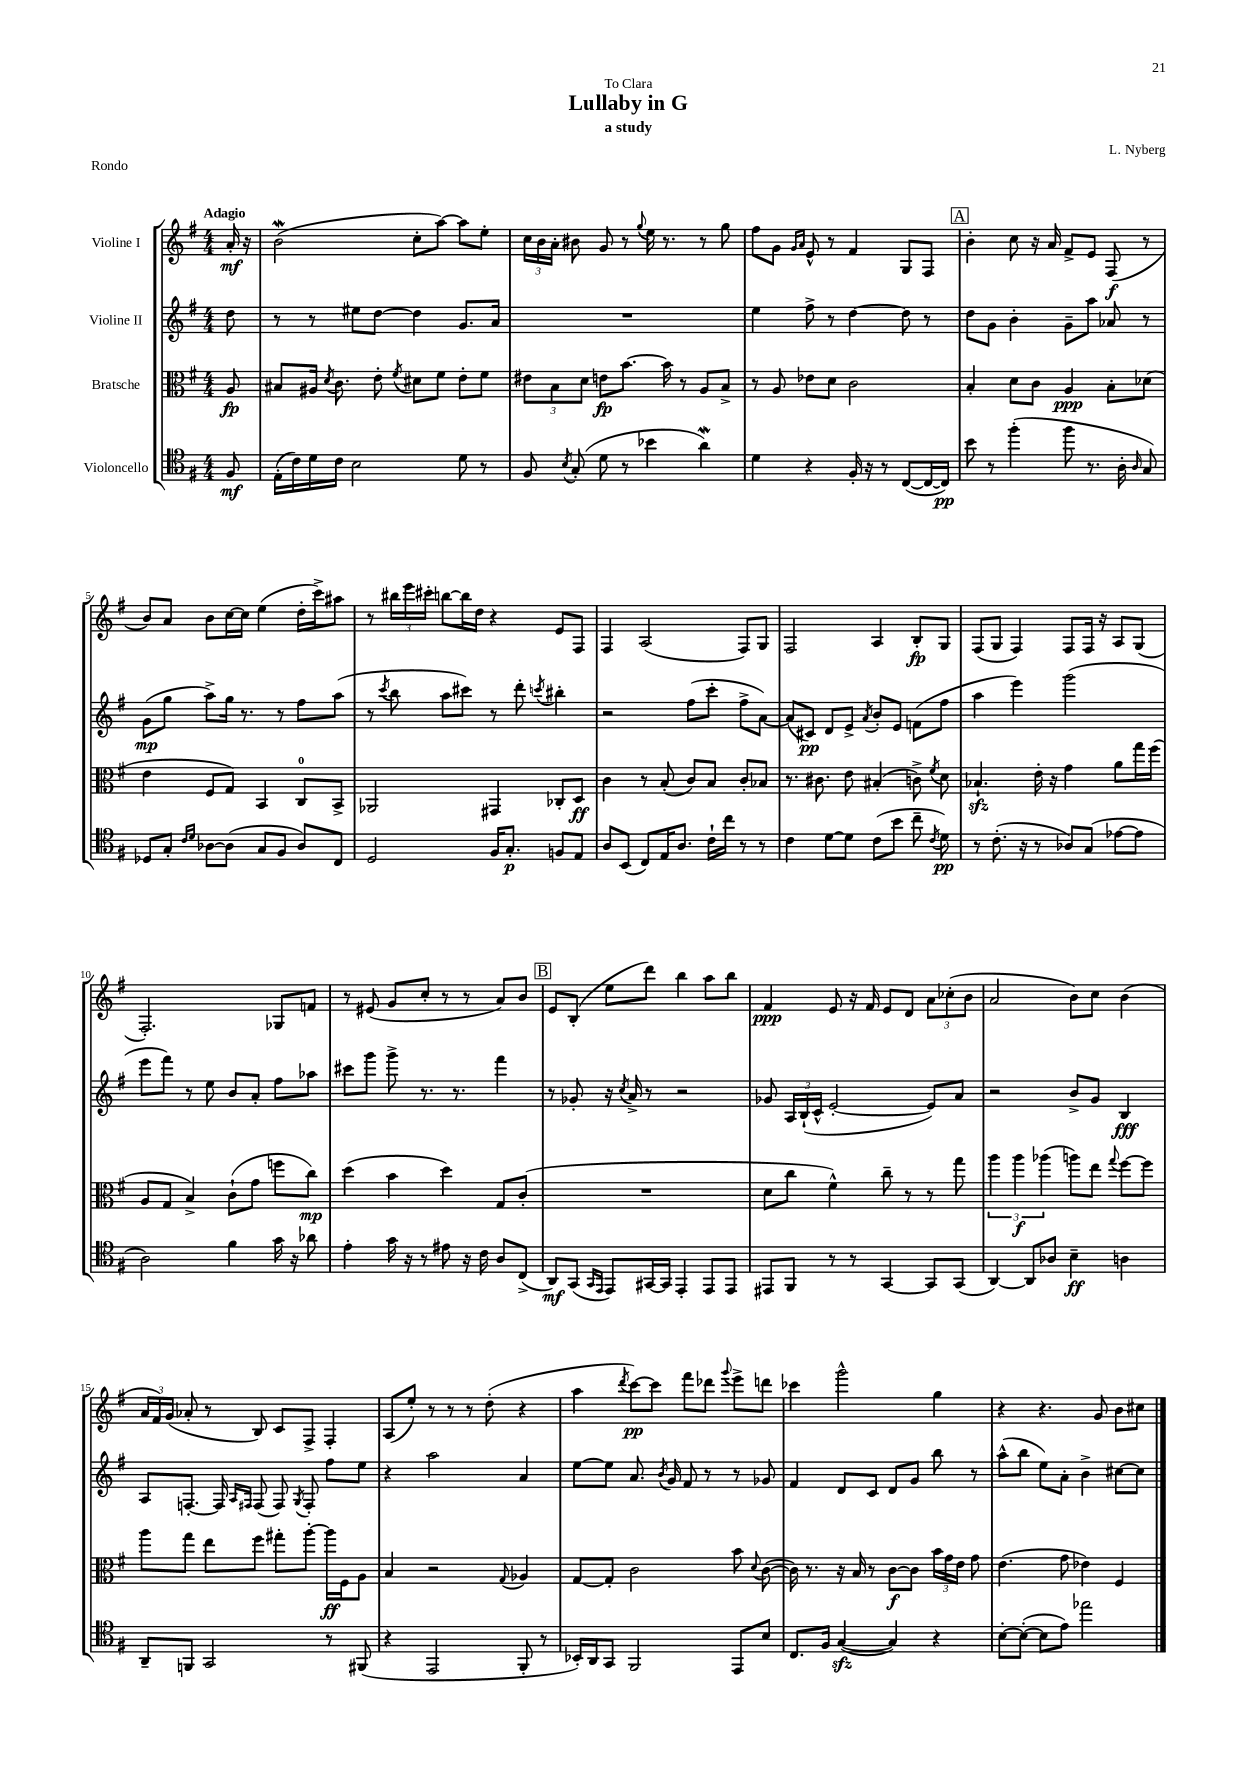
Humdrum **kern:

**kern	**dynam	**kern	**dynam	**kern	**dynam	**kern	**dynam
*part4	*part4	*part3	*part3	*part2	*part2	*part1	*part1
*staff4	*staff4	*staff3	*staff3	*staff2	*staff2	*staff1	*staff1
*I"Violoncello	*	*I"Bratsche	*	*I"Violine II	*	*I"Violine I	*
*clefC4	*	*clefC3	*	*clefG2	*	*clefG2	*
*k[f#]	*	*k[f#]	*	*k[f#]	*	*k[f#]	*
*M4/4	*	*M4/4	*	*M4/4	*	*M4/4	*
=	=	=	=	=	=	=	=
!	!	!	!	!	!	!LO:TX:a:B:t=Adagio	!
8F#/	mf	8A/	fp	8dd\	.	16a'/	mf
.	.	.	.	.	.	16r	.
=1	=1	=1	=1	=1	=1	=1	=1
(16E'\LL	.	8B#X/L	.	8r	.	(2bW\	.
16c\)	.	.	.	.	.	.	.
16d\	.	16A#X/Jk	.	8r	.	.	.
.	.	8qd/	.	.	.	.	.
16c\JJ	.	8.c\	.	.	.	.	.
2B\	.	.	.	8ee#X\L	.	.	.
.	.	8e'\	.	[8dd\J	.	.	.
.	.	8qf#/	.	.	.	.	.
.	.	8d#X\L	.	4dd\]	.	8cc'\L	.
.	.	8f#\J	.	.	.	[8aa\J)	.
8d\	.	8e'\L	.	8.g/L	.	8aa\L]	.
8r	.	8f#\J	.	.	.	8ee'\J	.
.	.	.	.	16a/Jk	.	.	.
=2	=2	=2	=2	=2	=2	=2	=2
8F#/	.	12e#X\L	.	1r	.	24cc\LL	.
.	.	.	.	.	.	24b\	.
.	.	12B\	.	.	.	24a'\JJ	.
8qB/	.	.	.	.	.	.	.
(8G'/	.	.	.	.	.	8b#X\	.
.	.	12d\J	.	.	.	.	.
8d\	.	8en\L	fp	.	.	8g/	.
8r	.	[8.b\J	.	.	.	8r	.
.	.	.	.	.	.	8qqgg/	.
4b-X\	.	.	.	.	.	16ee\	.
.	.	16b\]	.	.	.	8.r	.
.	.	8r	.	.	.	.	.
4aW\)	.	8A/L	.	.	.	8r	.
.	.	8B^/J	.	.	.	8gg\	.
=3	=3	=3	=3	=3	=3	=3	=3
4d\	.	8r	.	4ee\	.	8ff#\L	.
.	.	8A/	.	.	.	8g\J	.
.	.	.	.	.	.	16qqg/LL	.
.	.	.	.	.	.	16qqa/JJ	.
4r	.	8e-X\L	.	8ff#^\	.	8e^^/	.
.	.	8d\J	.	8r	.	8r	.
16F#'/	.	2c\	.	[4dd\	.	4f#/	.
16r	.	.	.	.	.	.	.
8r	.	.	.	.	.	.	.
([8C/L	.	.	.	8dd\]	.	8G/L	.
16C/L_	.	.	.	8r	.	8F#/J	.
16C/JJ])	pp	.	.	.	.	.	.
!!LO:REH:place=s1:t=A
=4	=4	=4	=4	=4	=4	=4	=4
8b\	.	4B'/	.	8dd\L	.	4b'\	.
8r	.	.	.	8g\J	.	.	.
(4ff#'\	.	8d\L	.	4b'\	.	8cc\	.
.	.	8c\J	.	.	.	16r	.
.	.	.	.	.	.	16a/	.
8ff#\	.	4A/	ppp	8g~\L	.	8f#^/L	.
8.r	.	.	.	8aa\J	.	8e/J	.
.	.	8B'\L	.	8a-X/	.	(8F#/	f
16A'\	.	.	.	.	.	.	.
16qqA/	.	.	.	.	.	.	.
8G/)	.	(8d-X\J	.	8r	.	8r	.
!!LO:LB:g=z
=5	=5	=5	=5	=5	=5	=5	=5
8D-X/L	.	4e\	.	(8g\L	mp	8b/L)	.
8G'/J	.	.	.	8gg\J	.	8a/J	.
16qqc/LL	.	.	.	.	.	.	.
16qqd/JJ	.	.	.	.	.	.	.
[8A-X\L	.	8F#/L	.	8aa^\L)	.	8b\L	.
(8A-\J]	.	8G/J)	.	16gg\Jk	.	[16cc\L	.
.	.	.	.	8.r	.	16cc\JJ]	.
8G/L	.	4BB/	.	.	.	(4ee\	.
8F#/J	.	.	.	8r	.	.	.
8A-/L)	.	8C/L	.	8ff#\L	.	16dd'\LL	.
.	.	.	.	.	.	16ccc^\J)	.
8C/J	.	8BB^/J	.	(8aa\J	.	8aa#X\J	.
=6	=6	=6	=6	=6	=6	=6	=6
2D/	.	2AA-X/	.	8r	.	8r	.
.	.	.	.	8qccc/	.	.	.
.	.	.	.	8bb\	.	24bb#X\LL	.
.	.	.	.	.	.	24eee\	.
.	.	.	.	.	.	24ccc#X'\JJ	.
.	.	.	.	8aa\L	.	[8bbn\L	.
.	.	.	.	8ccc#X\J)	.	16bb\L]	.
.	.	.	.	.	.	16dd\JJ	.
16F#/KL	.	4GG#X/	.	8r	.	4r	.
8.G'/J	p	.	.	.	.	.	.
.	.	.	.	8ddd'\	.	.	.
.	.	.	.	8qcccn/	.	.	.
8Fn/L	.	8C-X'/L	.	4bb#X'\	.	8e/L	.
8E/J	.	8D/J	ff	.	.	8F#/J	.
=7	=7	=7	=7	=7	=7	=7	=7
8A/L	.	4c\	.	2r	.	4F#/	.
(8BB/J	.	.	.	.	.	.	.
8C/L)	.	8r	.	.	.	(2A/	.
16E/K	.	(8B'/	.	.	.	.	.
8.A/J	.	.	.	.	.	.	.
.	.	8c/L)	.	(8ff#\L	.	.	.
16c`\LL	.	8B/J	.	8ccc'\J	.	.	.
16cc\JJ	.	.	.	.	.	.	.
8r	.	8c'/L	.	8ff#^\L	.	8F#/L)	.
8r	.	8B-X/J	.	[8a\J)	.	8G/J	.
=8	=8	=8	=8	=8	=8	=8	=8
4c\	.	8.r	.	(8a/L]	.	2F#/	.
.	.	.	.	8c#X/J)	pp	.	.
.	.	8.c#X\	.	.	.	.	.
[8d\L	.	.	.	8d/L	.	.	.
8d\J]	.	8e\	.	8e^/J	.	.	.
.	.	.	.	8qa/	.	.	.
(8c\L	.	(4B#X'/	.	8b'/L	.	4A/	.
8b\J	.	.	.	8e/J	.	.	.
8cc~\	.	8cn^\)	.	(8fn\L	.	8B'/L	fp
8qc/	.	8qf#/	.	.	.	.	.
8d\)	pp	8d\	.	8ff#\J	.	8G/J	.
=9	=9	=9	=9	=9	=9	=9	=9
8r	.	4.B-Xzz`/	.	4aa\	.	(8F#/L	.
(8.c'\	.	.	.	.	.	8G/J	.
.	.	.	.	4eee\)	.	4F#/)	.
16r	.	.	.	.	.	.	.
8r	.	16e'\	.	.	.	.	.
.	.	16r	.	.	.	.	.
8A-X/L)	.	4g\	.	(2ggg\	.	8F#/L	.
(8G/J	.	.	.	.	.	16F#/Jk	.
.	.	.	.	.	.	16r	.
[8e-X\L	.	8a\L	.	.	.	8A/L	.
8e-\J]	.	16gg\L	.	.	.	(8G/J	.
.	.	(16ff#\JJ	.	.	.	.	.
!!LO:LB:g=z
=10	=10	=10	=10	=10	=10	=10	=10
2A\)	.	8A/L	.	8eee\L	.	2.F#'/)	.
.	.	8G/J	.	8fff#\J)	.	.	.
.	.	4B^/)	.	8r	.	.	.
.	.	.	.	8ee\	.	.	.
4f#\	.	(8c`\L	.	8b/L	.	.	.
.	.	8g\J	.	8a'/J	.	.	.
16g\	.	8ffn\L	.	8ff#\L	.	8G-X/L	.
16r	.	.	.	.	.	.	.
8a-X\	.	8cc\J)	mp	8aa-X\J	.	8fn/J	.
=11	=11	=11	=11	=11	=11	=11	=11
4e'\	.	(4dd\	.	8ccc#X\L	.	8r	.
.	.	.	.	8ggg\J	.	(8e#X/	.
16g\	.	4b\	.	8ggg^\	.	8g/L	.
16r	.	.	.	.	.	.	.
8r	.	.	.	8.r	.	8cc'/J	.
8e#X\	.	4dd\)	.	.	.	8r	.
.	.	.	.	8.r	.	.	.
16r	.	.	.	.	.	8r	.
16c\	.	.	.	.	.	.	.
8A/L	.	8G/L	.	4fff#\	.	8a/L)	.
(8C^/J	.	(8c'/J	.	.	.	8b/J	.
!!LO:REH:place=s1:t=B
=12	=12	=12	=12	=12	=12	=12	=12
8AA/L)	mf	1r	.	8r	.	8e/L	.
(8GG/J	.	.	.	8g-X'/	.	(8B'/J	.
16qqGG/LL	.	.	.	.	.	.	.
16qqEE/JJ	.	.	.	.	.	.	.
8EE/L)	.	.	.	16r	.	8ee\L	.
.	.	.	.	8qcc/	.	.	.
.	.	.	.	16a^/	.	.	.
[16GG#X/L	.	.	.	8r	.	8ddd\J)	.
16GG#/JJ]	.	.	.	.	.	.	.
4EE'/	.	.	.	2r	.	4bb\	.
8EE/L	.	.	.	.	.	8aa\L	.
8EE/J	.	.	.	.	.	8bb\J	.
=13	=13	=13	=13	=13	=13	=13	=13
8EE#X/L	.	8d\L	.	8g-X/	.	4f#/	ppp
8FF#/J	.	8cc\J	.	24A/LL	.	.	.
.	.	.	.	(24B`/	.	.	.
.	.	.	.	24c^^/JJ	.	.	.
8r	.	4f#^^\)	.	[2e'/	.	8e/	.
8r	.	.	.	.	.	16r	.
.	.	.	.	.	.	16f#/	.
[4GG/	.	8cc~\	.	.	.	8e/L	.
.	.	8r	.	.	.	8d/J	.
8GG/L]	.	8r	.	8e/L])	.	12a\L	.
.	.	.	.	.	.	(12cc-X'\	.
(8GG/J	.	8gg\	.	8a/J	.	.	.
.	.	.	.	.	.	12b\J	.
=14	=14	=14	=14	=14	=14	=14	=14
[4AA/)	.	6aa\	.	2r	.	2a/	.
.	.	6aa\	f	.	.	.	.
8AA/L]	.	.	.	.	.	.	.
.	.	(6aa-X\	.	.	.	.	.
8A-X/J	.	.	.	.	.	.	.
4B~\	ff	8aan\L)	.	8b^/L	.	8b\L)	.
.	.	8ee\J	.	8g/J	.	8cc\J	.
.	.	8qqgg/	.	.	.	.	.
4An\	.	[8ff#\L	.	4B/	fff	(4b\	.
.	.	8ff#\J]	.	.	.	.	.
!!LO:LB:g=z
=15	=15	=15	=15	=15	=15	=15	=15
8AA~/L	.	8aa\L	.	8A/L	.	24a/LL	.
.	.	.	.	.	.	24f#/)	.
.	.	.	.	.	.	(24g/JJ	.
8FFn/J	.	8gg\J	.	[8.Fn'/J	.	8a-X'/	.
2GG/	.	8ee\L	.	.	.	8r	.
.	.	.	.	16F/]	.	.	.
.	.	.	.	16qqA/LL	.	.	.
.	.	.	.	16qqF#X/JJ	.	.	.
.	.	8ff#\J	.	(8F#/	.	8B/)	.
.	.	8gg#X'\L	.	8F#/)	.	8c/L	.
.	.	.	.	8qG/	.	.	.
.	.	[8aa'\J	.	8F#'/	.	8F#^/J	.
8r	.	16aa\LL]	ff	8ff#\L	.	4F#'/	.
.	.	16F#\J	.	.	.	.	.
(8FF#X/	.	8A\J	.	8ee\J	.	.	.
=16	=16	=16	=16	=16	=16	=16	=16
4r	.	4B/	.	4r	.	(8A/L	.
.	.	.	.	.	.	8ee'/J)	.
2EE/	.	2r	.	2aa\	.	8r	.
.	.	.	.	.	.	8r	.
.	.	.	.	.	.	8r	.
.	.	.	.	.	.	(8dd'\	.
.	.	8qqG/	.	.	.	.	.
8FF#'/	.	4A-X/	.	4a/	.	4r	.
8r	.	.	.	.	.	.	.
=17	=17	=17	=17	=17	=17	=17	=17
16BB-X'/LL)	.	[8G/L	.	[8ee\L	.	4aa\	.
16AA/J	.	.	.	.	.	.	.
8GG/J	.	8G'/J]	.	8ee\J]	.	.	.
.	.	.	.	.	.	8qddd/	.
2FF#/	.	2c\	.	8.a/	.	[8ccc\L)	pp
.	.	.	.	.	.	8ccc\J]	.
.	.	.	.	8qb/	.	.	.
.	.	.	.	16g/	.	.	.
.	.	.	.	8f#/	.	8fff#\L	.
.	.	.	.	8r	.	8ddd-X\J	.
.	.	.	.	.	.	8qqggg/	.
8EE/L	.	8b\	.	8r	.	8eee^\L	.
.	.	8qqd/	.	.	.	.	.
8B/J	.	([8c\	.	8g-X/	.	8dddn\J	.
=18	=18	=18	=18	=18	=18	=18	=18
8.C/L	.	16c\])	.	4f#/	.	4ccc-X\	.
.	.	8.r	.	.	.	.	.
16F#/Jk	.	.	.	.	.	.	.
([4Gzz/	.	16r	.	8d/L	.	2ggg^^\	.
.	.	16B/	.	.	.	.	.
.	.	8r	.	8c/J	.	.	.
4G/])	.	[8c\L	f	8d/L	.	.	.
.	.	8c\J]	.	8g/J	.	.	.
4r	.	24b\LL	.	8bb\	.	4gg\	.
.	.	24g\	.	.	.	.	.
.	.	24e\JJ	.	.	.	.	.
.	.	8g\	.	8r	.	.	.
=19	=19	=19	=19	=19	=19	=19	=19
[8B'\L	.	(4.e\	.	(8aa^^\L	.	4r	.
(8B'\J_	.	.	.	8bb\J	.	.	.
8B\L]	.	.	.	8ee\L)	.	4.r	.
8e\J)	.	8g\	.	8a'\J	.	.	.
2ee-X\	.	4e-X\)	.	4b^\	.	.	.
.	.	.	.	.	.	8g/	.
.	.	4F#/	.	[8cc#X\L	.	8b\L	.
.	.	.	.	8cc#\J]	.	8cc#X\J	.
==	==	==	==	==	==	==	==
*-	*-	*-	*-	*-	*-	*-	*-
